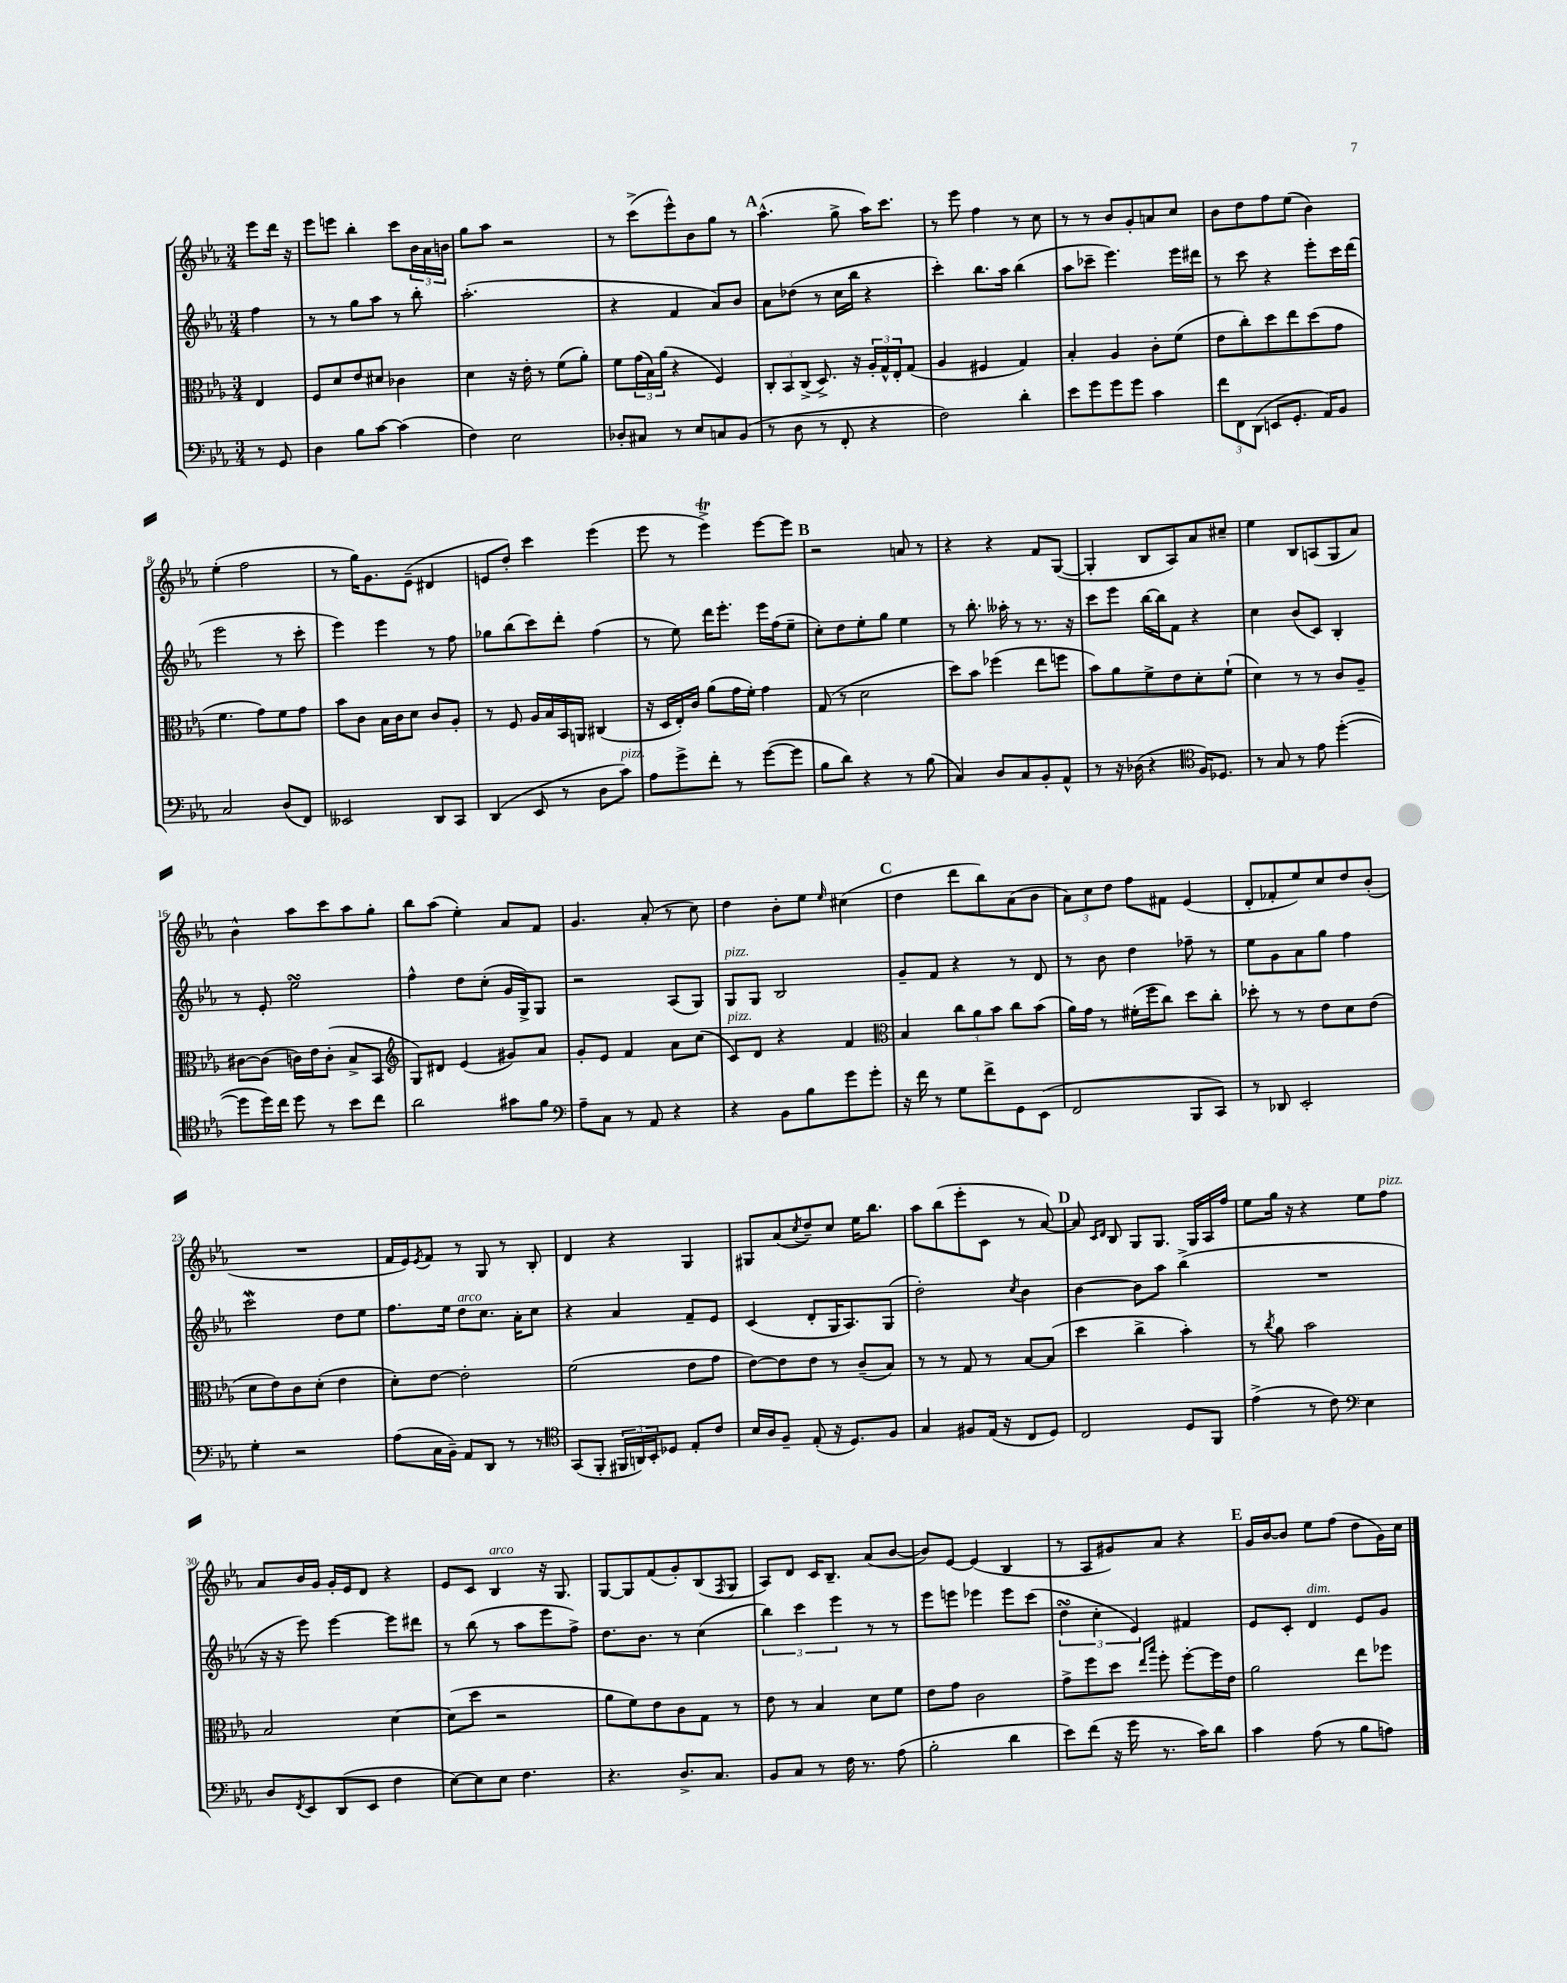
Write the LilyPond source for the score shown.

<<
\new StaffGroup <<
\new Staff = "s0" {
    \clef treble \key ees \major \numericTimeSignature \time 3/4 \partial 4
    ees'''8 d'''16 r16 |
    ees'''8 e'''8 bes''4-. c'''8 \tuplet 3/2 { bes'16 aes'16 b'16 } |
    g''8 aes''8 r2 |
    r8 c'''8->( ees'''8-^) bes'8 g''8 r8 |
    \mark \markup { \bold "A" } aes''4.-^( g''8-> aes''16) c'''8. |
    r8 ees'''8 f''4 r8 c''8 |
    r8 r8 bes'8 g'8-. a'8 c''8 |
    bes'8 d''8 f''8 ees''8( bes'4) |
    ees''4-.( f''2 |
    r8 g''16) g'8. ees'8--( dis'4 |
    e'8 d''8-.) c'''4 ees'''4( |
    ees'''8 r8 ees'''4->\trill) ees'''8~ ees'''8 |
    \mark \markup { \bold "B" } r2 a'8 r8 |
    r4 r4 f'8 g8~( |
    g4-. bes8 aes8) aes'8 cis''8-- |
    ees''4 bes8 a8( g8 aes'8) |
    bes'4-^ aes''8 c'''8 aes''8 g''8-. |
    bes''8 aes''8( ees''4-.) aes'8 f'8 |
    g'4. aes'8-.( r8 c''8) |
    d''4 bes'8-. ees''8 \grace { ees''16 } cis''4( |
    \mark \markup { \bold "C" } d''4 d'''8 bes''8) aes'8( bes'8 |
    \tuplet 3/2 { aes'8) c''8 d''8 } f''8 fis'8 ees'4( |
    d'8-. fes'8-. ees''8) c''8 d''8 bes'8-.( |
    R2. |
    f'16 ees'16) \acciaccatura { ees'8 } f'8 r8 g8 r8 bes8-. |
    d'4 r4 g4 |
    gis8 aes'8( \acciaccatura { c''8 } d''8--) c''8 ees''16 bes''8. |
    aes''8 bes''8( ees'''8-. c'8 r8 aes'8~) |
    \mark \markup { \bold "D" } aes'8 \grace { c'16 d'16 } bes8 g8 g8. g16 aes16 f''16 |
    ees''8 g''16 r16 r4 ees''8 f''8^\markup { \italic "pizz." } |
    aes'8 bes'16 g'16 g'16-. ees'16 d'8 r4 |
    ees'8 c'8 bes4^\markup { \italic "arco" } r16 g8. |
    g8~ g8 f'8( g'8-.) bes8( \acciaccatura { f8 } g8 |
    aes8) d'8 c'16 bes8.-- aes'8( bes'8~ |
    bes'8) ees'8~ ees'4( bes4 |
    r8 aes8 gis'8) aes'8 r4 |
    \mark \markup { \bold "E" } g'16 bes'16~ bes'8 ees''8 f''8( d''8 g'16) c''16 \bar "|." |
}
\new Staff = "s1" {
    \clef treble \key ees \major \numericTimeSignature \time 3/4 \partial 4
    f''4 |
    r8 r8 g''8 aes''8 r8 bes''8-. |
    aes''2.-.( |
    r4 f'4 aes'8) bes'8 |
    \mark \markup { \bold "A" } aes'8 des''8( r8 c''16 bes''16 r4 |
    c'''4-.) bes''8. aes''16 bes''4( |
    aes''8 ces'''8-- ees'''4.) ees'''16 dis'''16 |
    r8 c'''8 r4 ees'''8-. c'''16 d'''16( |
    ees'''2 r8 c'''8-. |
    ees'''4) ees'''4 r8 f''8 |
    ges''8 bes''8( c'''8) d'''8-. f''4( |
    r8 ees''8) d'''16 ees'''8.-. ees'''16 f''16( ees''8-- |
    \mark \markup { \bold "B" } c''8-.) d''8 ees''8-. g''8 ees''4 |
    r8 bes''8.-. aeses''16-. r8 r8. r16 |
    c'''8 ees'''8 bes''16~ bes''16 f'8 r4 |
    c''4 bes'8( c'8) bes4-. |
    r8 ees'8-. ees''2\turn |
    f''4-^ d''8 c''8-.( g'16 g16->) g8 |
    r2 aes8( g8) |
    g8^\markup { \italic "pizz." } g8 bes2 |
    \mark \markup { \bold "C" } g'8-- f'8 r4 r8 d'8 |
    r8 bes'8 d''4 fes''8-- r8 |
    ees''8 g'8 aes'8 g''8 f''4 |
    c'''2\mordent d''8 ees''8 |
    f''8. ees''16 d''8^\markup { \italic "arco" } c''8. aes'16-. c''8 |
    r4 aes'4 f'8-- ees'8 |
    c'4( d'8-. g16 aes8.) g8( |
    d''2-.) \acciaccatura { c''8 } bes'4 |
    \mark \markup { \bold "D" } bes'4~ bes'8 aes''8 bes''4->( |
    R2. |
    r16 r16 ees'''8) ees'''4~ ees'''8 dis'''8 |
    r8 bes''8( r8 aes''8 ees'''8 f''8->) |
    d''8. bes'8. r8 c''4( |
    \tuplet 3/2 { bes''4) c'''4 ees'''4 } r8 r8 |
    ees'''8 e'''8 ees'''4 ees'''8 c'''8( |
    \tuplet 3/2 { d''4\turn c''4-. ees'4) } fis'4 |
    \mark \markup { \bold "E" } ees'8 c'8-. d'4^\markup { \italic "dim." } ees'8 g'8 \bar "|." |
}
\new Staff = "s2" {
    \clef alto \key ees \major \numericTimeSignature \time 3/4 \partial 4
    ees4 |
    f8 d'8 ees'8 dis'8 ces'4 |
    d'4 r16 ees'16-. r8 f'8( aes'8-.) |
    f'8 \tuplet 3/2 { g'16( bes16) aes'16( } r4 f4) |
    \mark \markup { \bold "A" } \tuplet 3/2 { c8-. bes,8 c8->( } d8.->) r16 \tuplet 3/2 { aes16-. g16-^ ees16-. } g8( |
    aes4 fis4 g4) |
    bes4-. aes4 c'8-. f'8( |
    ees'8 c''8-.) d''8 ees''8 d''8( g'8 |
    f'4. g'8) f'8 g'8 |
    bes'8 c'8 bes16 c'16 d'8 c'8 aes8-. |
    r8 f8 aes16 bes16 bes,16 a,16 cis4( |
    r16 d16 ees16-.) c'16 aes'8( g'16 f'16-.) g'4 |
    \mark \markup { \bold "B" } g8( r8 d'2 |
    d''8) bes'8 fes''4( ees''8 f''8 |
    bes'8) aes'8 f'8-> ees'8 d'8-. f'8-!( |
    d'4) r8 r8 c'8 aes8-- |
    cis'8~ cis'8( c'16) ees'16 c'8-.( bes8-> bes,8 |
    \clef treble g8) dis'8 ees'4( gis'8) aes'8 |
    g'8-. ees'8 f'4 aes'8 c''8( |
    c'8^\markup { \italic "pizz." }) d'8 r4 f'4 |
    \mark \markup { \bold "C" } \clef alto bes4 \tuplet 3/2 { c''8 aes'8 bes'8 } c''8 bes'8( |
    aes'16) g'16 r8 fis'16-.( f''16 c''8) d''8 c''8-. |
    des''8-. r8 r8 ees'8 d'8 ees'8( |
    d'8 ees'8) c'8 d'8-.( ees'4 |
    d'8-.) ees'8~ ees'2-. |
    f'2( ees'8 g'8 |
    ees'8~) ees'8 ees'8 r8 c'8--( bes8) |
    r8 r8 g8 r8 bes8~ bes8( |
    \mark \markup { \bold "D" } d''4 c''4-> bes'4-.) |
    r8 \acciaccatura { c''8 } aes'8 bes'2 |
    bes2 d'4~ |
    d'8( d''8 r2 |
    aes'8 f'8) ees'8 c'8 g8 r8 |
    ees'8 r8 bes4 d'8 f'8 |
    ees'8 g'8 c'2 |
    g'8-> f''8 d''8 \grace { ees''16 bes''16 } f''8-. f''8~-. f''16 ees'16 |
    \mark \markup { \bold "E" } aes'2 ees''8 fes''8 \bar "|." |
}
\new Staff = "s3" {
    \clef bass \key ees \major \numericTimeSignature \time 3/4 \partial 4
    r8 g,8 |
    d4 bes8 c'8~ c'4( |
    f4) ees2 |
    des8-. cis8 r8 ees8 c8 bes,8( |
    \mark \markup { \bold "A" } r8 d8 r8 f,8-. r4 |
    f2) d'4-. |
    ees'8 g'8 g'8 g'8 c'4 |
    \tuplet 3/2 { f'8 f,8 d,8( } e,8 g,8.-. aes,16) bes,8 |
    c2 d8( f,8) |
    eeses,2 d,8 c,8 |
    d,4( ees,8 r8 d8 c'8^\markup { \italic "pizz." }) |
    aes8 g'8-> f'8-. r8 g'8~( g'8 |
    \mark \markup { \bold "B" } bes8 d'8) r4 r8 bes8( |
    c4) d8 c8 bes,8-. aes,8-^ |
    r8 r16 des16( r4 \clef tenor f16) des8. |
    r8 g8 r8 ees'8 d''4~-.( |
    d''8 d''16) c''16 d''8 r8 bes'8 c''8 |
    aes'2 gis'8 f'8 |
    \clef bass aes8-- c8 r8 aes,8 r4 |
    r4 bes,8 bes8 g'8 g'8-. |
    \mark \markup { \bold "C" } r16 f'16 r8 g8 f'8-> g,8 ees,8( |
    f,2 bes,,8 c,8) |
    r8 des,8 ees,2-. |
    g4-. r2 |
    aes8( c16 bes,16--) aes,8 d,8 r8 r8 |
    \clef tenor g,8( f,8-. \tuplet 3/2 { fis,16 a,16) bes,16-. } des8 ees8-. c'8 |
    bes16 aes16 f8-- ees8-.( r16 d8.) f8 |
    g4 fis8 ees16( r16 c8 d8) |
    \mark \markup { \bold "D" } c2 d8 f,8 |
    ees'4->( r8 c'8) \clef bass ees4 |
    d8 \acciaccatura { f,8 } ees,8 d,8( ees,8 f4 |
    ees8~) ees8 ees8 f4. |
    r4. d8.-> c8. |
    bes,8 c8 r8 f16 r8. aes8( |
    bes2-. d'4 |
    ees'8) f'8( r16 g'16 r8. c'16) d'8 |
    \mark \markup { \bold "E" } c'4 aes8( r8 bes8 a8) \bar "|." |
}
>>
>>
